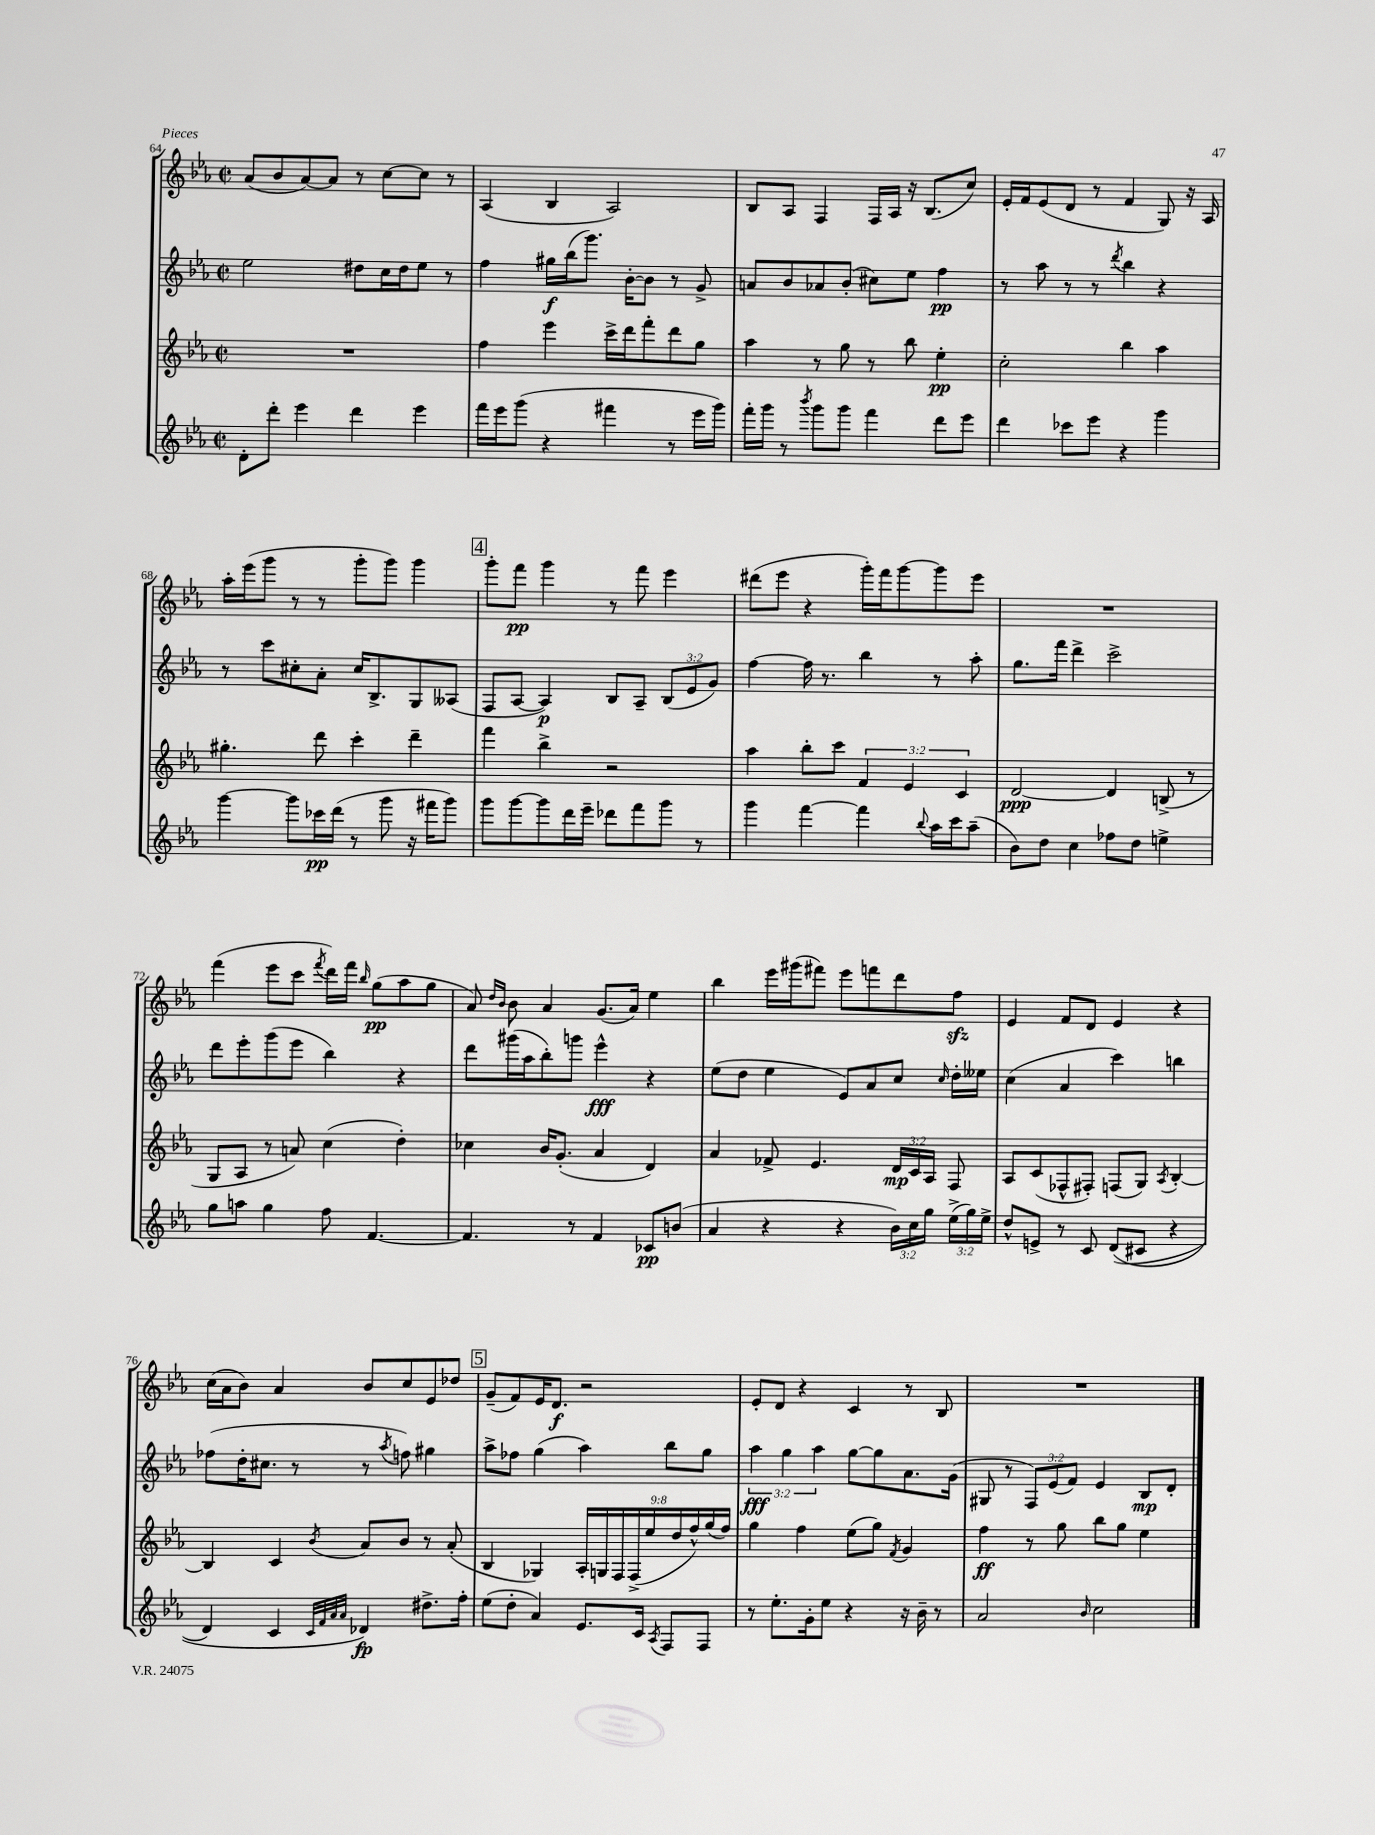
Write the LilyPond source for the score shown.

<<
\new StaffGroup <<
\new Staff = "s0" {
    \clef treble \key ees \major \defaultTimeSignature \time 2/2
    \autoBeamOff aes'8[( bes'8 aes'8~) aes'8] r8 c''8[~ c''8] r8 |
    aes4( bes4 aes2) |
    bes8[ aes8] f4 f16[ aes16] r16 bes8.[( c''8]) |
    ees'16[-. f'16 ees'8( d'8] r8 f'4 g8) r16 aes16 |
    aes''16[-. ees'''16( g'''8] r8 r8 g'''8[-. g'''8]) g'''4 |
    \mark \markup { \box "4" } g'''8[-. f'''8]\pp g'''4 r8 f'''8 ees'''4 |
    dis'''8[( ees'''8] r4 g'''16[-.) f'''16 g'''8~ g'''8 ees'''8] |
    R1 |
    f'''4( ees'''8[ c'''8] \acciaccatura { f'''8 } d'''16[) f'''16] \grace { bes''16 } g''8[\pp( aes''8 g''8] |
    aes'8) \grace { d''16[ bes'16] } bes'8 aes'4 g'8.[( aes'16]) ees''4 |
    bes''4 ees'''16[ gis'''16( fis'''8]) ees'''8[ f'''8 d'''8 f''8]\sfz |
    ees'4 f'8[ d'8] ees'4 r4 |
    c''16[( aes'16 bes'8]) aes'4 bes'8[ c''8 ees'8 des''8] |
    \mark \markup { \box "5" } g'8[--( f'8) ees'16 d'8.]\f r2 |
    ees'8[-. d'8] r4 c'4 r8 bes8 |
    R1 \bar "|." |
}
\new Staff = "s1" {
    \clef treble \key ees \major \defaultTimeSignature \time 2/2 \override Staff.TupletNumber.text = #tuplet-number::calc-fraction-text
    \autoBeamOff ees''2 dis''8[ c''16 dis''16 ees''8] r8 |
    f''4 gis''16[\f bes''16( g'''8.]) bes'16[~-. bes'8] r8 g'8-> |
    a'8[ bes'8 aes'8 bes'8]-.( cis''8[) ees''8] f''4\pp |
    r8 aes''8 r8 r8 \acciaccatura { d'''8 } bes''4 r4 |
    r8 c'''8[ cis''8-. aes'8]-. cis''16[ bes8.-> g8 aeses8]( |
    \mark \markup { \box "4" } f8[ aes8]~ aes4\p) bes8[ aes8]-- \tuplet 3/2 { bes8[( ees'8 g'8]) } |
    f''4~ f''16 r8. bes''4 r8 aes''8-. |
    g''8.[ f'''16] d'''4-> c'''2-> |
    d'''8[ ees'''8-. g'''8( ees'''8] bes''4) r4 |
    d'''8[ gis'''16( aes''16 bes''8-.) g'''8] ees'''4-^\fff r4 |
    ees''8[( d''8] ees''4 ees'8[) aes'8 c''8] \grace { c''16 } d''16[-. eeses''16] |
    c''4( aes'4 c'''4) b''4 |
    fes''8[( d''16-. cis''8.] r8 r8 \acciaccatura { aes''8 } f''8) gis''4 |
    \mark \markup { \box "5" } aes''8[-> fes''8] g''4( aes''4) bes''8[ g''8] |
    \tuplet 3/2 { aes''4\fff g''4 aes''4 } g''8[~ g''8 aes'8. g'16]( |
    gis8 r8 \tuplet 3/2 { f8[) ees'8( f'8]) } ees'4 bes8[\mp d'8]-. \bar "|." |
}
\new Staff = "s2" {
    \clef treble \key ees \major \defaultTimeSignature \time 2/2 \override Staff.TupletNumber.text = #tuplet-number::calc-fraction-text
    \autoBeamOff R1 |
    f''4 ees'''4 c'''16[-> d'''16 f'''8-. d'''8 g''8] |
    aes''4 r8 g''8 r8 bes''8 ees''4-.\pp |
    c''2-. bes''4 aes''4 |
    gis''4.-. d'''8 c'''4-. d'''4-- |
    \mark \markup { \box "4" } f'''4 bes''4-> r2 |
    aes''4 bes''8[-. c'''8] \tuplet 3/2 { f'4 ees'4 c'4 } |
    d'2~\ppp d'4 b8->( r8 |
    g8[ aes8] r8 a'8) c''4( d''4-.) |
    ces''4 bes'16[ g'8.]-.( aes'4 d'4) |
    aes'4 fes'8-> ees'4. \tuplet 3/2 { d'16[\mp c'16 aes16] } f8 |
    aes8[ c'8( fes8-^ fis8]-.) f8[( g8]) \acciaccatura { aes8 } bes4~-. |
    bes4 c'4 \acciaccatura { bes'8 } aes'8[ bes'8] r8 aes'8-.( |
    \mark \markup { \box "5" } bes4 ges4) \tuplet 9/8 { aes16[-. g16 f16 f16->( ees''16 d''16 f''16-^) g''16( f''16]) } |
    g''4 f''4 ees''8[( g''8]) \acciaccatura { f'8 } g'4 |
    f''4\ff r8 g''8 bes''8[ g''8] ees''4 \bar "|." |
}
\new Staff = "s3" {
    \clef treble \key ees \major \defaultTimeSignature \time 2/2 \override Staff.TupletNumber.text = #tuplet-number::calc-fraction-text
    \autoBeamOff d'8[-. d'''8]-. ees'''4 d'''4 ees'''4 |
    f'''16[ ees'''16 g'''8]( r4 fis'''4 r8 ees'''16[ g'''16]) |
    f'''16[-. g'''16] r8 \acciaccatura { bes'''8 } g'''8[ g'''8] f'''4 d'''8[ ees'''8] |
    d'''4 ces'''8[ ees'''8] r4 g'''4 |
    g'''4~ g'''8[ ces'''16\pp d'''16]( r8 g'''8 r16 fis'''16[ g'''8]) |
    \mark \markup { \box "4" } g'''8[ g'''8~ g'''8 d'''16 ees'''16]-- des'''8[ f'''8 g'''8] r8 |
    g'''4 f'''4~ f'''4 \appoggiatura { bes''8 } aes''16[ c'''16 aes''8]--( |
    bes'8[) d''8] c''4 fes''8[ d''8] e''4-> |
    g''8[ a''8] g''4 f''8 f'4.~ |
    f'4. r8 f'4 ces'8[\pp b'8]( |
    aes'4 r4 r4 \tuplet 3/2 { bes'16[) c''16 g''16] } \tuplet 3/2 { ees''16[->( g''16) ees''16]-> } |
    d''8[-^ e'8]-> r8 c'8 d'8[(\( cis'8] r4 |
    d'4) c'4 \grace { c'32[ f'32 aes'32 aes'32] } des'4\fp\) dis''8.[-> f''16]-. |
    \mark \markup { \box "5" } ees''8[( d''8]-. aes'4) ees'8.[ c'16] \acciaccatura { aes8 } f8[ f8] |
    r8 ees''8.[-. g'16-. ees''8] r4 r16 bes'16-- r8 |
    aes'2 \grace { bes'16 } c''2 \bar "|." |
}
>>
>>
\layout { \context { \Score currentBarNumber = #64 } }
